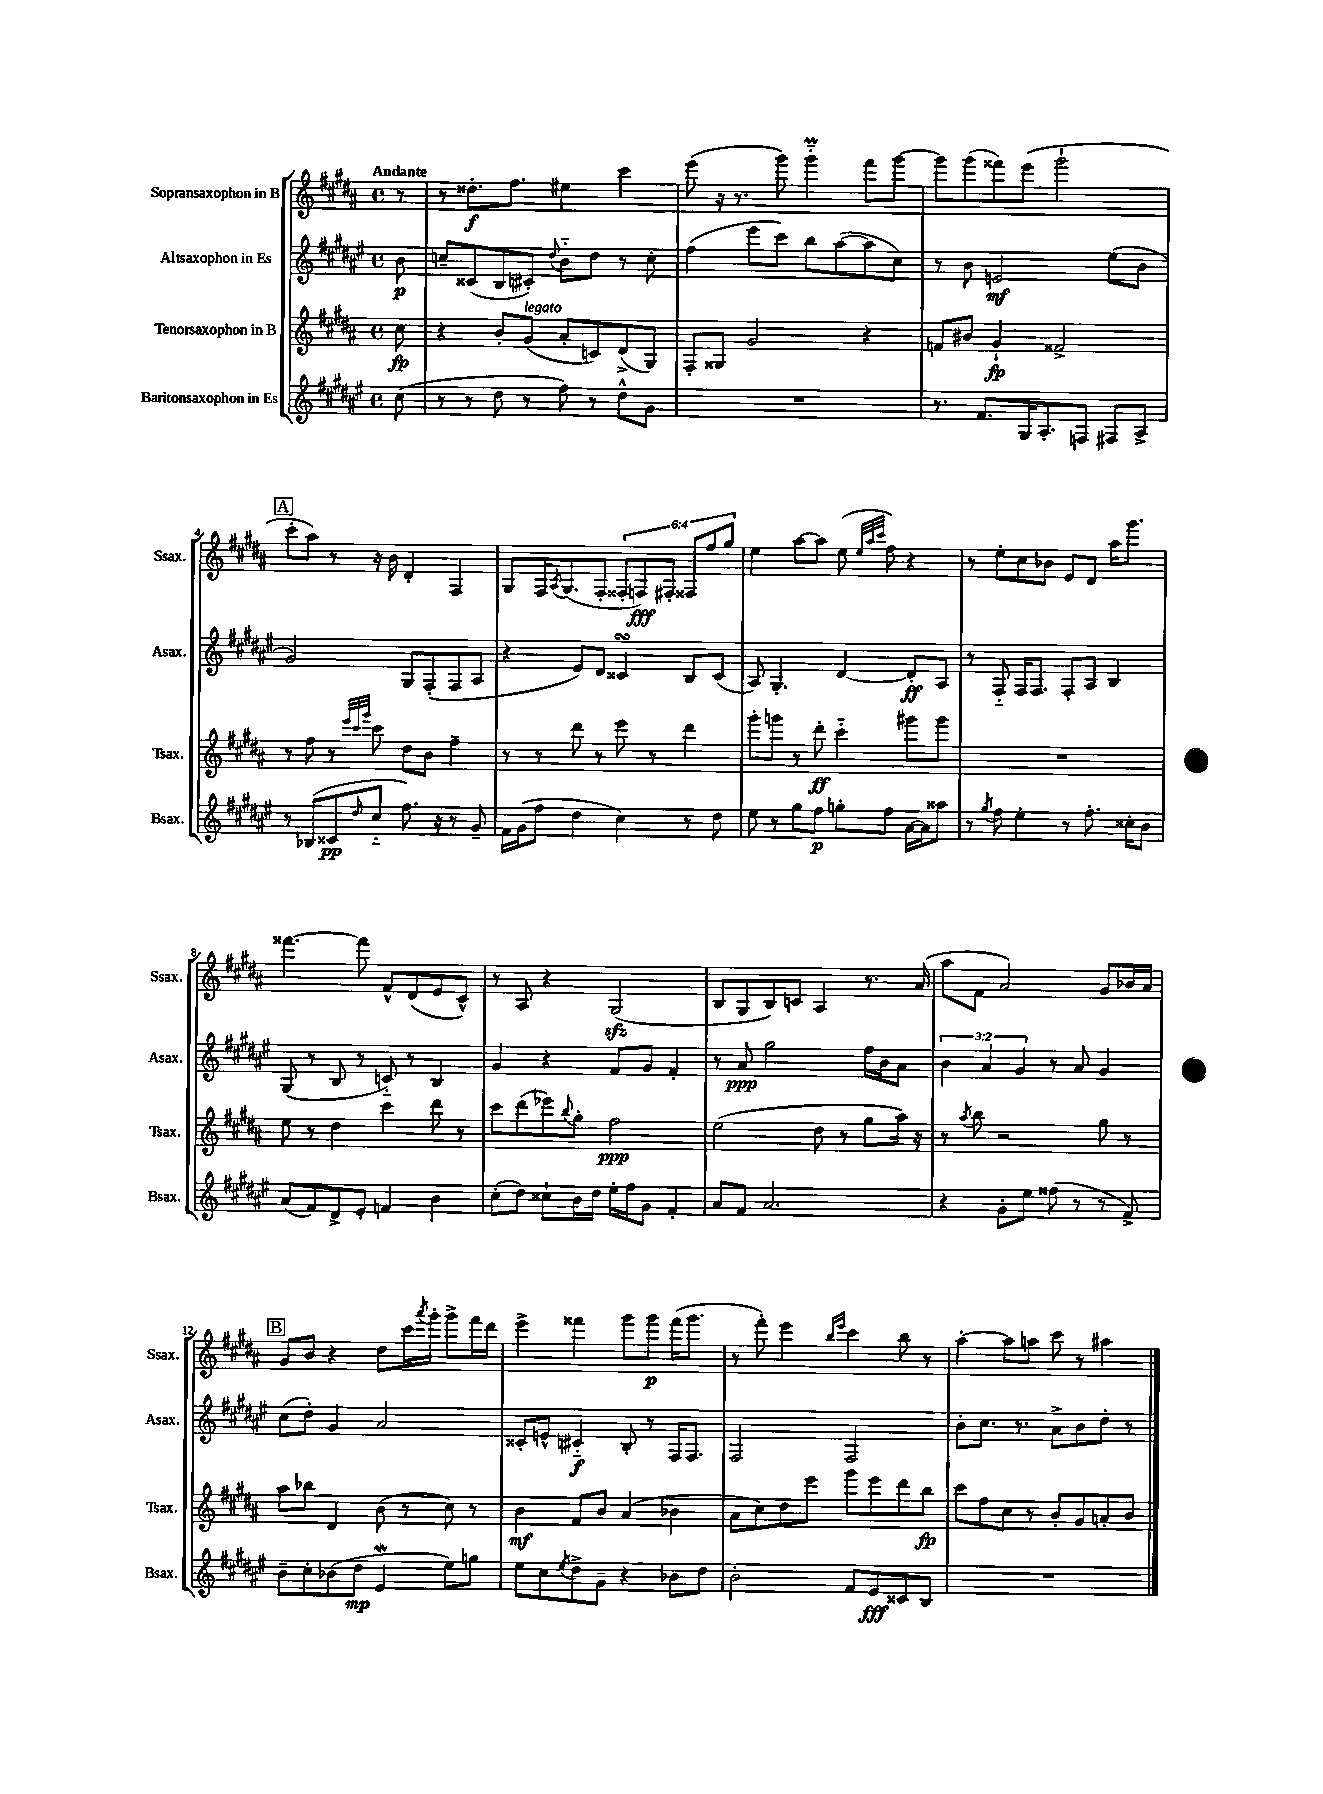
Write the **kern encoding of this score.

**kern	**kern	**kern	**kern
*staff4	*staff3	*staff2	*staff1
*clefG2	*clefG2	*clefG2	*clefG2
*k[f#c#g#d#a#e#]	*k[f#c#g#d#a#]	*k[f#c#g#d#a#e#]	*k[f#c#g#d#a#]
*M4/4	*M4/4	*M4/4	*M4/4
*met(c)	*met(c)	*met(c)	*met(c)
(8cc#\	8cc#\	8b\	8r
=	=	=	=
8r	4r	8cc~/L	8r
8r	.	(8c##/	8.dd##'\L
8dd#\	8b'/L	8B/	.
.	.	.	8.ff#\J
8r	(8g#/J	8c#'/J)	.
.	.	8qqdd#/	.
8ff#\)	8a#'/L	8b'~\L	4ee#\
8r	8c/)	8dd#\J	.
8dd#^^\L	(8d#^/	8r	4ccc#\
8g#\J	8G#/J)	8cc'\	.
=	=	=	=
1r	8F#'/L	(4ff#\	(8eee\
.	8G##/J	.	16r
.	.	.	8.r
.	2g#/	8eee#\L	.
.	.	8ccc#\J)	8ggg#\)
.	.	8bb\L	4ggg#'~\
.	.	([8aa#\	.
.	4r	8aa#\]	8fff#\L
.	.	8cc#\J)	[8ggg#\J
=	=	=	=
8.r	8f/L	8r	8ggg#\]L
.	8b#/J	8b\	(8ggg#\
8.f#/L	.	.	.
.	4g#`/	2e/	8fff##\)
16G#/K	.	.	(8eee\J
8.A#'/	.	.	.
.	2f##^/	.	2ggg#`\
8F/J	.	.	.
8F#/L	.	(8ee#\L	.
8A#^/J	.	8b\J	.
=	=	=	=
8r	8r	2g#/)	8ccc#'\L
(8B-/L	8ff#\	.	8aa#\J)
8c##/	8r	.	8r
.	32qqeee/LLL	.	.
.	32qqccc#/	.	.
16qqdd#/	32qqggg#/JJJ	.	.
8cc#'~/J	8ccc#\	.	16r
.	.	.	16b\
8.ff#\)	8dd#\L	8G#/L	4d#'/
.	8b\J	(8F#'/	.
16r	.	.	.
8r	4ff#~\	8F#/	4F#/
8g#~/	.	8A#/J	.
=	=	=	=
16f#\LL	8r	4r	8G#/L
(16g#\J	.	.	.
8ff#\J	8r	.	16F#/K
.	.	.	8qA#/
.	.	.	(8.G#/
4dd#\	8ddd#\	8e#/L)	.
.	8r	8d#/J	8F#'/J
4cc#\)	8eee\	4c##/	12F##'/L
.	.	.	12F/)
.	8r	.	.
.	.	.	12F#'/J
8r	4ddd#\	8B/L	12F##/L
.	.	.	12ff#/
8dd#\	.	(8c##/J	.
.	.	.	12gg#/J
=	=	=	=
8ee#\	8ggg#'\L	8A#/)	4ee\
8r	8ggg\J	4.G#'/	.
8gg#\L	8r	.	[8aa#\L
8ff#\J	8ddd#'\	.	8aa#\]J
8gg'\L	4ccc#'~\	[4d#/	(8ee\
.	.	.	32qqee/LLL
.	.	.	32qqaa#/
.	.	.	32qqccc#/JJJ
8ff#\J	.	.	8ff#\)
[16a#\LL	8ggg#\L	8d#'/]L	4r
16a#\]J	.	.	.
8aa##\J	8ggg#\J	8A#/J	.
=	=	=	=
8r	1r	8r	8r
8qgg#/	.	.	.
8ff#\	.	8F#'~/	8ee'\L
4ee#'\	.	16F#/LK	8cc#\
.	.	8.F#/J	.
.	.	.	8b-\J
8r	.	8F#'/L	8e/L
8.ff#'\	.	8A#/J	8d#/J
.	.	4B/	16aa#\LK
16cc##'\LK	.	.	8.ggg#\J
8b\J	.	.	.
=	=	=	=
(8a#/L	8ee\	(8G#/	[4.fff##\
8f#/)	8r	8r	.
8d#^/	4dd#\	8B/	.
8e#'/J	.	8r	8fff##\]
4f/	4ccc#\	8c'~/)	8f#^^/L
.	.	8r	(8d#/
4b\	8ddd#\	4B/	8e/
.	8r	.	8c#^^/J)
=	=	=	=
(8cc#'\L	8ccc#\L	4g#/	8r
8dd#\J)	(8ddd#\	.	8A#/
8cc##`\L	8eee-\)	4r	4r
.	8qqbb/	.	.
16b\L	8gg#'\J	.	.
16dd#\JJ	.	.	.
16ee#'\LL	2ff#\	8f#/L	(2G#/
16ff#\J	.	.	.
8g#\J	.	8g#/J	.
4f#'/	.	4f#'/	.
=	=	=	=
8a#/L	(2ee\	8r	8B/L
8f#/J	.	8a#/	8G#/
2.a#/	.	2gg#\	8B/)
.	.	.	8c/J
.	8dd#\	.	4A#/
.	8r	.	.
.	8gg#\L	16ff#\LL	8.r
.	.	16b\J	.
.	16aa#\Jk)	8a#\J	.
.	16r	.	(16a#/
=	=	=	=
4r	8r	6b\	8aa#\L
.	8qaa#/	.	.
.	8bb\	.	8f#\J
.	.	6a#/	.
8g#'\L	2r	.	2a#/)
.	.	6g#/	.
8ee#\J	.	.	.
(8ff##\	.	8r	.
8r	.	8a#/	.
8r	8gg#\	4g#/	8g#/L
8f#^/)	8r	.	16b-/L
.	.	.	16a#/JJ
=	=	=	=
8b~\L	8aa#\L	(8cc#\L	8g#/L
8cc#'\	8bb-\J	8dd#'\J)	8b/J
(8b-\	4d#/	4g#/	4r
8dd#\J	.	.	.
4e#/	(8b\	2a#/	8dd#\L
.	8r	.	16ccc#\L
.	.	.	8qaaa#/
.	.	.	16ggg#'\JJ
8ee#\L)	8cc#\)	.	8ggg#^\L
8gg\J	8r	.	16fff#\L
.	.	.	16ddd#\JJ
=	=	=	=
8ee#\L	4b\	8c##'/L	4eee^\
8cc#\	.	8e^^/J	.
8qee#/	.	.	.
8dd#^\	8f#/L	4c#'~/	4fff##\
8g#~\J	8b/J	.	.
4r	(4a#/	8B'/	8ggg#\L
.	.	8r	8ggg#\J
8b-\L	4b-\	16F#/LK	(16fff##\LK
.	.	8.F#/J	8.ggg#\J
8dd#\J	.	.	.
=	=	=	=
2b'\	8a#\L	2F#/	8r
.	8cc#\)	.	8fff#'\)
.	8dd#\	.	4eee\
.	8eee\J	.	.
.	.	.	16qqbb/LL
.	.	.	16qqeee/JJ
8f#/L	8ggg#\L	2F#/	4ccc#\
8e#/	8eee\	.	.
8c##/	8ddd#\	.	8bb\
8B/J	8bb\J	.	8r
=	=	=	=
1r	8ccc#\L	8b'\L	[4aa#'\
.	8ff#\	8.cc#\J	.
.	8cc#\J	.	8aa#\]L
.	.	8.r	.
.	8r	.	8aa\J
.	8b'/L	8a#^\L	8ccc#\
.	8g#/	8b\	8r
.	8a'/	8dd#'\J	4aa#\
.	8b/J	8r	.
==	==	==	==
*-	*-	*-	*-
